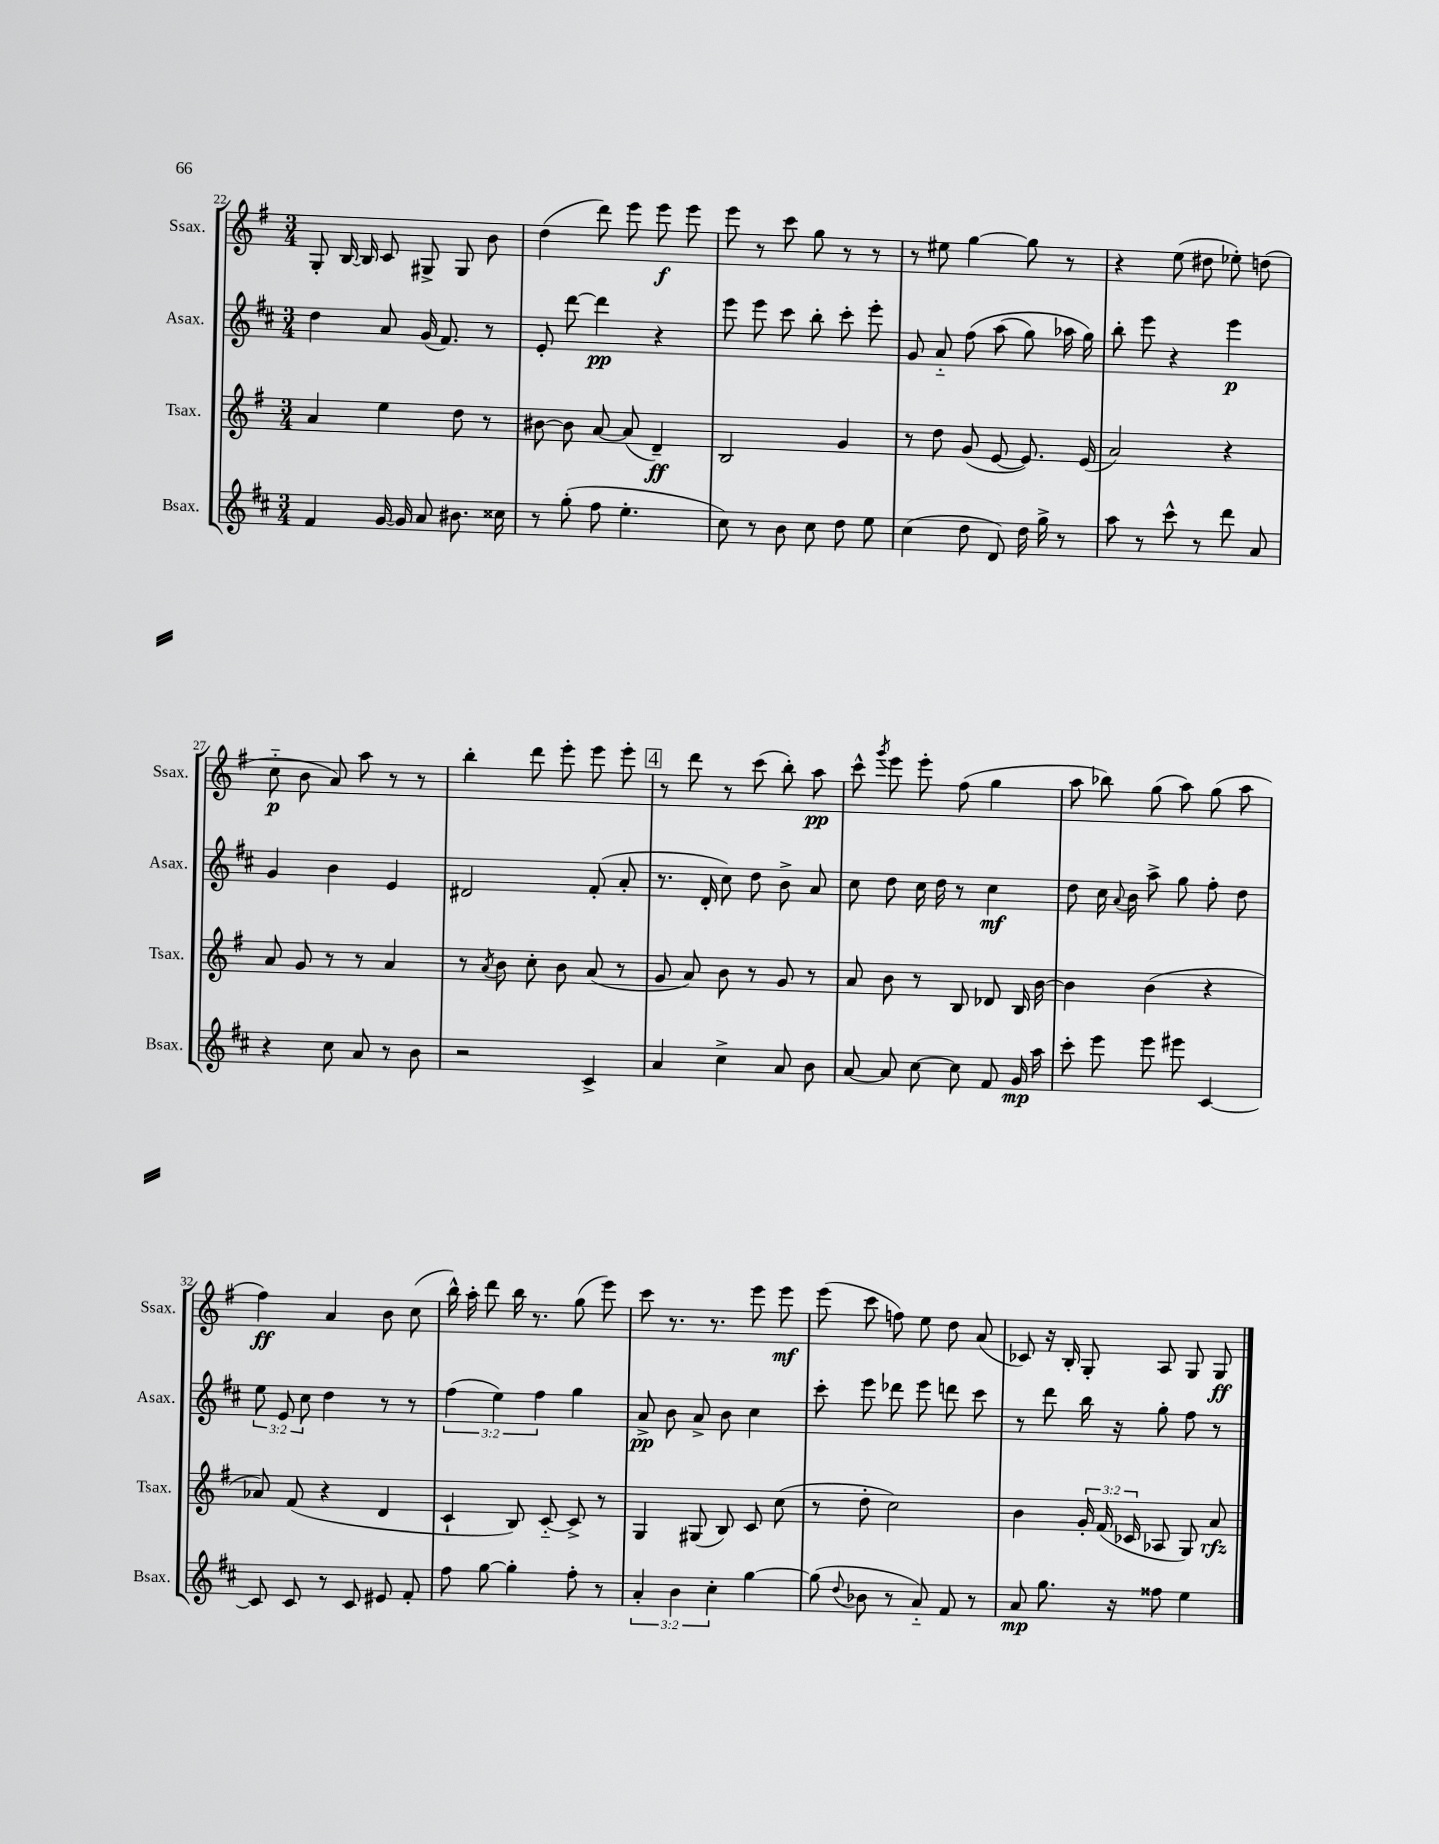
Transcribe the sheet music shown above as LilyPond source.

<<
\new StaffGroup <<
\new Staff = "s0" \with { instrumentName = "Ssax." shortInstrumentName = "Ssax." } {
    \clef treble \key g \major \numericTimeSignature \time 3/4
    \autoBeamOff g8-. b16~ b16 c'8 gis8-> gis8 b'8 |
    d''4( d'''8) e'''8 e'''8\f e'''8 |
    e'''8 r8 c'''8 g''8 r8 r8 |
    r8 eis''8 g''4~ g''8 r8 |
    r4 e''8( dis''8 ees''8-.) d''8( |
    c''8-_\p b'8 a'8) a''8 r8 r8 |
    b''4-. d'''8 e'''8-. e'''8 e'''8-. |
    \mark \markup { \box "4" } r8 d'''8 r8 c'''8( b''8-.) a''8\pp |
    c'''8-^ \acciaccatura { g'''8 } e'''8 e'''8-. fis''8( g''4 |
    a''8 bes''8) g''8( a''8) g''8( a''8 |
    fis''4\ff) a'4 b'8 c''8( |
    b''16-^) a''16-. d'''8 b''16 r8. g''8( e'''8) |
    c'''8 r8. r8. e'''8 e'''8\mf |
    e'''8( c'''8 f''8) e''8 d''8 a'8( |
    ces'8) r16 b16-. g8-. a8 g8 g8\ff \bar "|." |
}
\new Staff = "s1" \with { instrumentName = "Asax." shortInstrumentName = "Asax." } {
    \clef treble \key d \major \numericTimeSignature \time 3/4 \override Staff.TupletNumber.text = #tuplet-number::calc-fraction-text
    \autoBeamOff d''4 a'8 g'16( fis'8.) r8 |
    e'8-. d'''8~ d'''4\pp r4 |
    e'''8 e'''8 cis'''8 b''8-. cis'''8-. e'''8-. |
    g'8 a'8-_ fis''8\( a''8( g''8) aes''16 g''16\) |
    b''8-. e'''8 r4 e'''4\p |
    g'4 b'4 e'4 |
    dis'2 fis'8-.( a'8-. |
    \mark \markup { \box "4" } r8. d'16-. cis''8) d''8 b'8-> a'8 |
    cis''8 d''8 cis''16 d''16 r8 cis''4\mf |
    d''8 cis''16 \appoggiatura { a'8 } b'16 a''8-> g''8 fis''8-. d''8 |
    \tuplet 3/2 { e''8 e'8 cis''8 } d''4 r8 r8 |
    \tuplet 3/2 { fis''4( e''4) fis''4 } g''4 |
    a'8->\pp b'8 a'8-> b'8 cis''4 |
    cis'''8-. e'''8 des'''8 e'''8 d'''8 cis'''8 |
    r8 d'''8 b''16 r16 g''8-. fis''8 r8 \bar "|." |
}
\new Staff = "s2" \with { instrumentName = "Tsax." shortInstrumentName = "Tsax." } {
    \clef treble \key g \major \numericTimeSignature \time 3/4 \override Staff.TupletNumber.text = #tuplet-number::calc-fraction-text
    \autoBeamOff a'4 e''4 d''8 r8 |
    bis'8~ bis'8 a'8~ a'8( d'4--\ff) |
    b2 g'4 |
    r8 d''8 g'8( e'8~ e'8.) e'16( |
    a'2) r4 |
    a'8 g'8 r8 r8 a'4 |
    r8 \acciaccatura { a'8 } b'8 c''8-. b'8 a'8( r8 |
    \mark \markup { \box "4" } g'8 a'8) b'8 r8 g'8 r8 |
    a'8 b'8 r8 b8 des'8 b16 b'16~ |
    b'4 b'4( r4 |
    aes'8) fis'8( r4 d'4 |
    c'4-! b8) c'8~-_ c'8-> r8 |
    g4 gis8( b8) c'8 c''8( |
    r8 d''8-. c''2) |
    b'4 \tuplet 3/2 { g'16-. fis'16( ces'16 } aes8 g8) a'8\rfz \bar "|." |
}
\new Staff = "s3" \with { instrumentName = "Bsax." shortInstrumentName = "Bsax." } {
    \clef treble \key d \major \numericTimeSignature \time 3/4 \override Staff.TupletNumber.text = #tuplet-number::calc-fraction-text
    \autoBeamOff fis'4 g'16~ g'16 a'8 bis'8. cisis''16 |
    r8 g''8-.( fis''8 e''4.-. |
    cis''8) r8 b'8 cis''8 d''8 e''8 |
    cis''4( d''8 d'8) d''16 g''16-> r8 |
    a''8 r8 cis'''8-^ r8 d'''8 a'8 |
    r4 cis''8 a'8 r8 b'8 |
    r2 cis'4-> |
    \mark \markup { \box "4" } a'4 cis''4-> a'8 b'8 |
    a'8~ a'8 cis''8~ cis''8 fis'8 g'16\mp a''16 |
    cis'''8-. e'''8 e'''8 eis'''8 cis'4~ |
    cis'8 cis'8 r8 cis'8 eis'8 fis'8-. |
    fis''8 g''8~ g''4-. fis''8-. r8 |
    \tuplet 3/2 { a'4-. b'4 cis''4-. } g''4~ |
    g''8( \appoggiatura { d''8 } bes'8 r8 a'8-_) fis'8 r8 |
    a'8\mp g''8. r16 fisis''8 e''4 \bar "|." |
}
>>
>>
\layout { \context { \Score currentBarNumber = #22 } }
